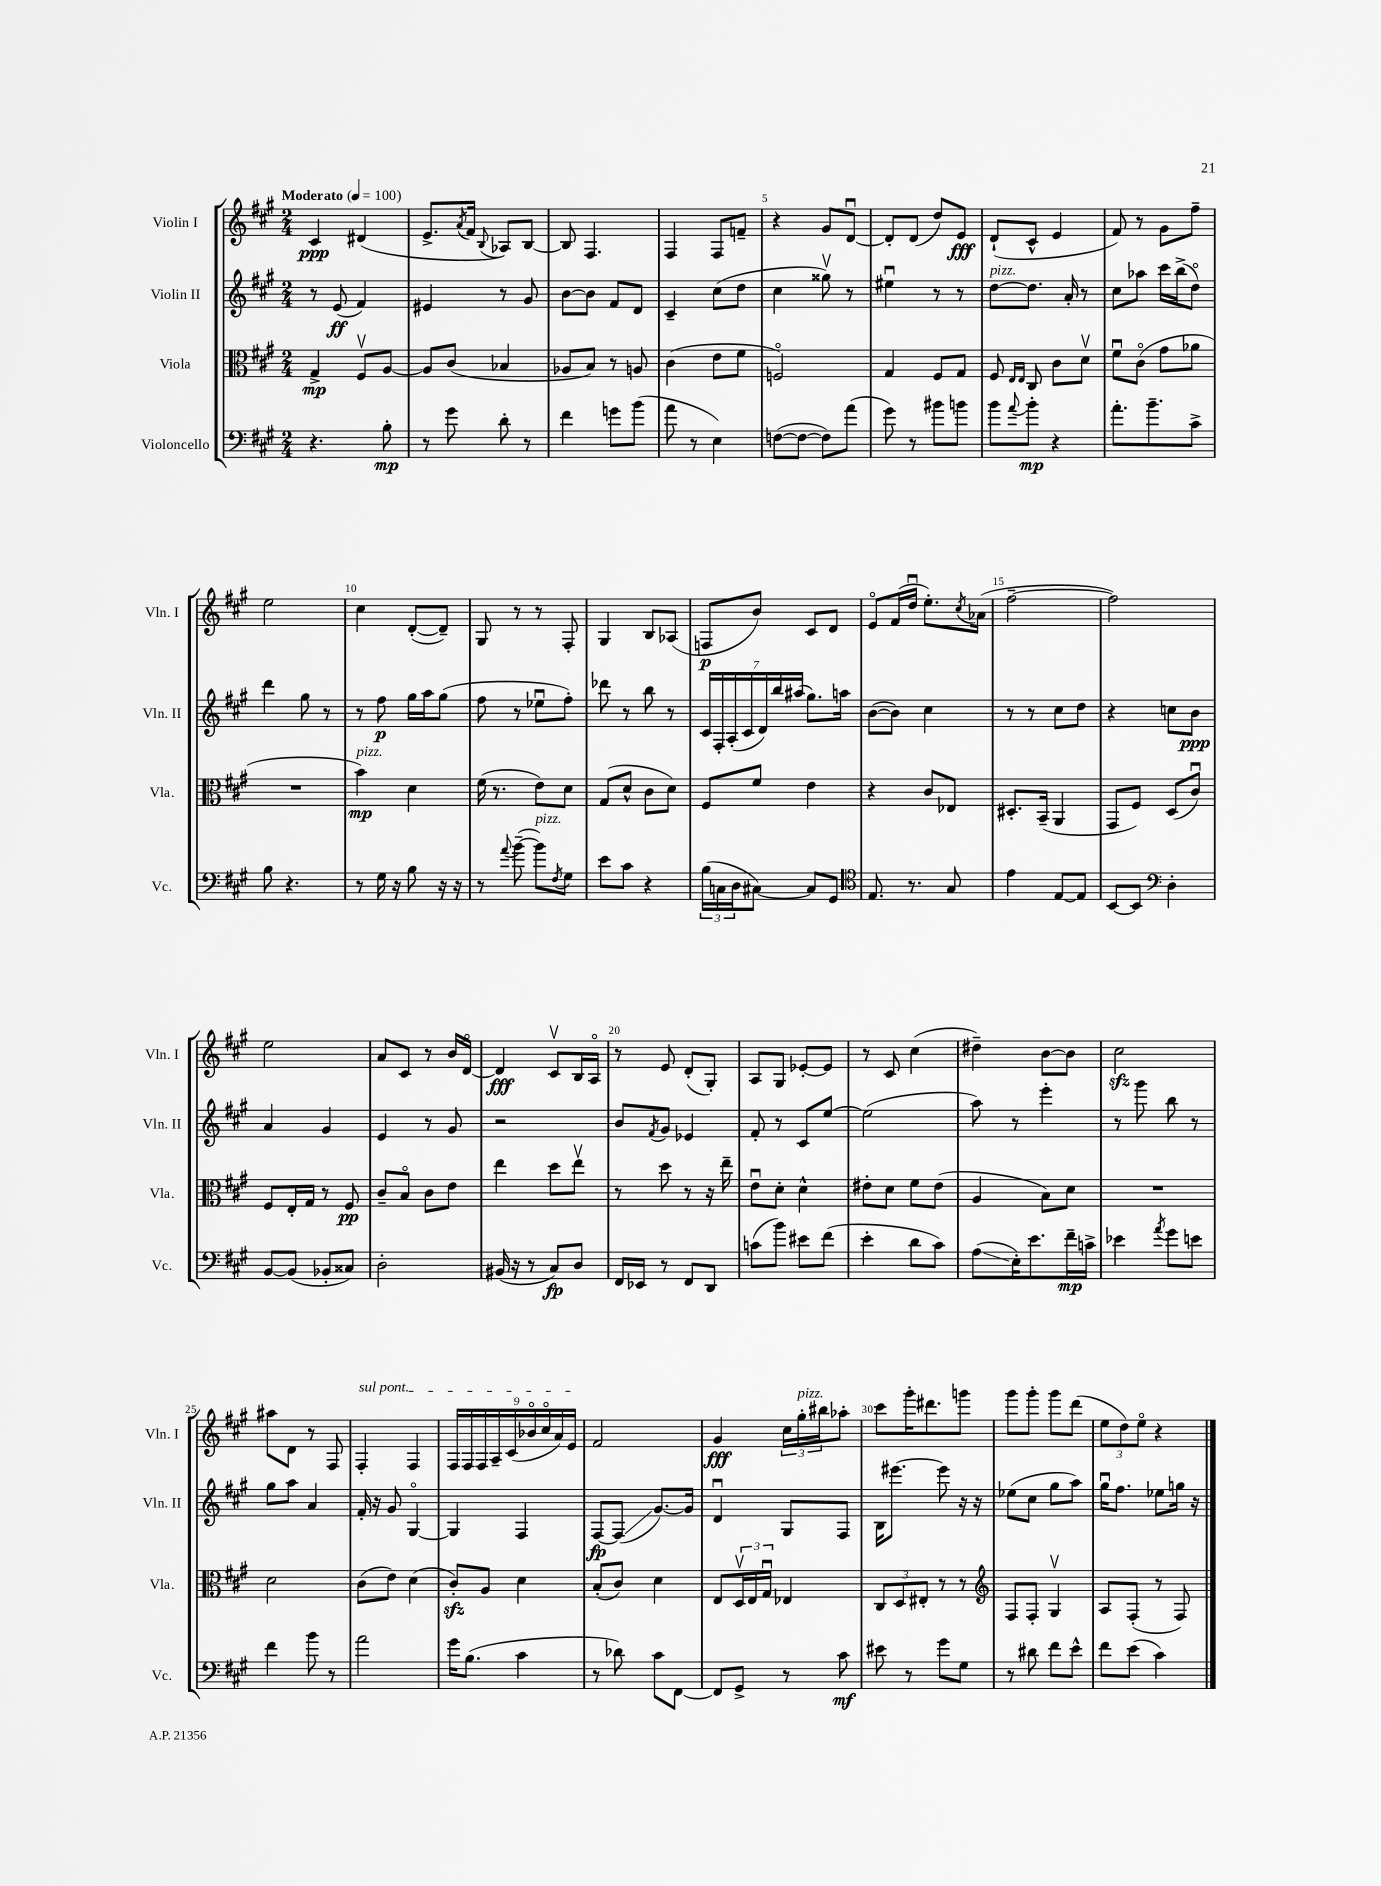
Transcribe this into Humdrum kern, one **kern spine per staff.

**kern	**kern	**kern	**kern
*staff4	*staff3	*staff2	*staff1
*clefF4	*clefC3	*clefG2	*clefG2
*k[f#c#g#]	*k[f#c#g#]	*k[f#c#g#]	*k[f#c#g#]
*M2/4	*M2/4	*M2/4	*M2/4
*MM100	*MM100	*MM100	*MM100
4.r	4G#^	8r	4c#
.	.	(8e	.
.	8F#v	4f#)	(4d#
8B'	[8A	.	.
=	=	=	=
8r	8A]	4e#	8.e^
8g#	(8c#	.	.
.	.	.	8qa
.	.	.	16f#
.	.	.	8qqB
8d'	4B-	8r	8A-)
8r	.	8g#	[8B
=	=	=	=
4f#	8A-	[8b	8B]
.	8B)	8b]	4.F#
8g	8r	8f#	.
(8b	8A	8d	.
=	=	=	=
8a	(4c#	4c#~	4F#
8r	.	.	.
4E)	8e	(8cc#	8F#
.	8f#	8dd	8f~
=	=	=	=
([8F	2Fo)	4cc#	4r
8F_	.	.	.
8F])	.	8gg##v)	8g#
(8a	.	8r	[8du
=	=	=	=
8g#)	4G#	4ee#u	8d']
8r	.	.	(8d
8b#	8F#	8r	8dd)
8b	8G#	8r	8e
=	=	=	=
8b	8F#	[8dd	(8d`
.	16qqE	.	.
8qqa	16qqE	.	.
8b'	8C#	8.dd]	8c#^^
4r	8c#	.	4e
.	.	16a'	.
.	8dv	8r	.
=	=	=	=
8.a'	8f#u	8cc#	8f#)
.	(8c#o	8aa-	8r
8.b~	.	.	.
.	8g#	16ccc#	8g#
.	.	(16bb^	.
8c#^	8a-	8ddo)	8ff#~
=	=	=	=
8B	2r	4ddd	2ee
4.r	.	.	.
.	.	8gg#	.
.	.	8r	.
=	=	=	=
8r	4b)	8r	4cc#
16G#	.	8ff#	.
16r	.	.	.
8B	4d	16gg#	([8d'
.	.	16aa	.
16r	.	(8gg#	8d~])
16r	.	.	.
=	=	=	=
8r	(16f#	8ff#	8G#
.	8.r	.	.
8qqa	.	.	.
([8b~	.	8r	8r
8b])	8e)	8ee-u	8r
8qF#	.	.	.
8G#	8d	8ff#')	8F#'
=	=	=	=
8e	(8G#	8ddd-	4G#
8c#	8d^^	8r	.
4r	8c#	8bb	8B
.	8d)	8r	(8A-
=	=	=	=
(24B	8F#	28c#	8F
.	.	28F#'	.
24C	.	.	.
.	.	(28A'	.
24D	.	.	.
.	.	28c#	.
[8C#)	8f#	.	8b)
.	.	28d)	.
.	.	28bb	.
.	.	(28aa#	.
8C#]	4e	8.gg#)	8c#
8GG#	.	.	8d
.	.	16aa	.
=	=	=	=
*clefC4	*	*	*
8.E	4r	([8b	8eo
.	.	8b])	(16f#
8.r	.	.	16ddu
.	8c#	4cc#	8.ee')
8G#	8E-	.	.
.	.	.	8qcc#
.	.	.	(16a-
=	=	=	=
4e	8.D#'	8r	[2ff#~
.	.	8r	.
.	(16BB~	.	.
[8E	4AA	8cc#	.
8E]	.	8dd	.
=	=	=	=
[8BB	8GG#	4r	2ff#])
8BB]	8F#)	.	.
*clefF4	*	*	*
4D'	(8D	8cc	.
.	8c#u)	8b	.
=	=	=	=
[8BB	8F#	4a	2ee
(8BB]	16E'	.	.
.	16G#	.	.
8BB-'	8r	4g#	.
8C##)	8F#	.	.
=	=	=	=
2D'	8c#~	4e	8a
.	8Bo	.	8c#
.	8c#	8r	8r
.	8e	8g#	16b
.	.	.	[16do
=	=	=	=
(16BB#	4ee	2r	4d]
16r	.	.	.
8r	.	.	.
8C#)	8dd	.	8c#v
8D	8eev	.	16B
.	.	.	16Ao
=	=	=	=
16FF#	8r	8b	8r
16EE-	.	.	.
.	.	8qf#	.
8r	8dd	8g#	8e
8FF#	8r	4e-	(8d'
8DD	16r	.	8G#')
.	16ee~	.	.
=	=	=	=
(8c	8eu	8f#'	8A
8b)	8d'	8r	8G#
8e#	4d^^	8c#	[8e-'
(8f#	.	[8ee	8e-]
=	=	=	=
4e'	8e#'	(2ee]	8r
.	8d	.	8c#
8d	8f#	.	(4cc#
8c#)	(8e#	.	.
=	=	=	=
(8A	4A	8aa)	4dd#~)
16E')	.	8r	.
8.e	.	.	.
.	8B)	4eee'	[8b
16f#~	8d	.	8b]
16c^	.	.	.
=	=	=	=
4e-	2r	8r	2cc#
.	.	8ggg#	.
8qa	.	.	.
8g#	.	8bb	.
8e	.	8r	.
=	=	=	=
4f#	2d	8gg#	8aa#
.	.	8aa	8d
8b	.	4a	8r
8r	.	.	8F#
=	=	=	=
2a	(8c#	16f#'	4F#'
.	.	16r	.
.	8e)	8g#	.
.	(4d	[4G#o	4F#
=	=	=	=
16g#	8c#')	4G#]	18F#
.	.	.	18F#
(8.B	.	.	.
.	.	.	18F#
.	8A	.	.
.	.	.	18A~
.	.	.	(18c#
4c#	4d	4F#	.
.	.	.	18b-o
.	.	.	18cc#o
.	.	.	18a)
.	.	.	18e
=	=	=	=
8r	(8B'	[8F#	2f#
8d-)	8c#)	(8F#]	.
8c#	4d	[8.g#)	.
[8FF#	.	.	.
.	.	16g#]	.
=	=	=	=
8FF#]	8E	4du	4g#
8GG#^	24Dv	.	.
.	24E	.	.
.	24G#u	.	.
8r	4E-	8G#	24cc#
.	.	.	24gg#'
.	.	.	24bb#
8c#	.	8F#	8aa-'
=	=	=	=
8e#	12C#	16B	8ccc#
.	.	[8.eee#	.
.	12D	.	.
8r	.	.	16ggg#'
.	12E#'	.	.
.	.	.	8.ddd#
8g#	8r	8eee#]	.
8G#	8r	16r	8ggg
.	.	16r	.
=	=	=	=
*	*clefG2	*	*
8r	8F#	(8ee-	8ggg#
8d#	8F#'	8cc#	8ggg#'
8f#	4G#v	8gg#	8ggg#
8e^^	.	8aa)	(8ddd
=	=	=	=
8f#	8A	16gg#u	12ee
.	.	8.ff#	.
.	.	.	12dd)
(8e	(8F#'	.	.
.	.	.	12eeo
4c#)	8r	8ee-	4r
.	8F#)	16gg	.
.	.	16r	.
==	==	==	==
*-	*-	*-	*-
